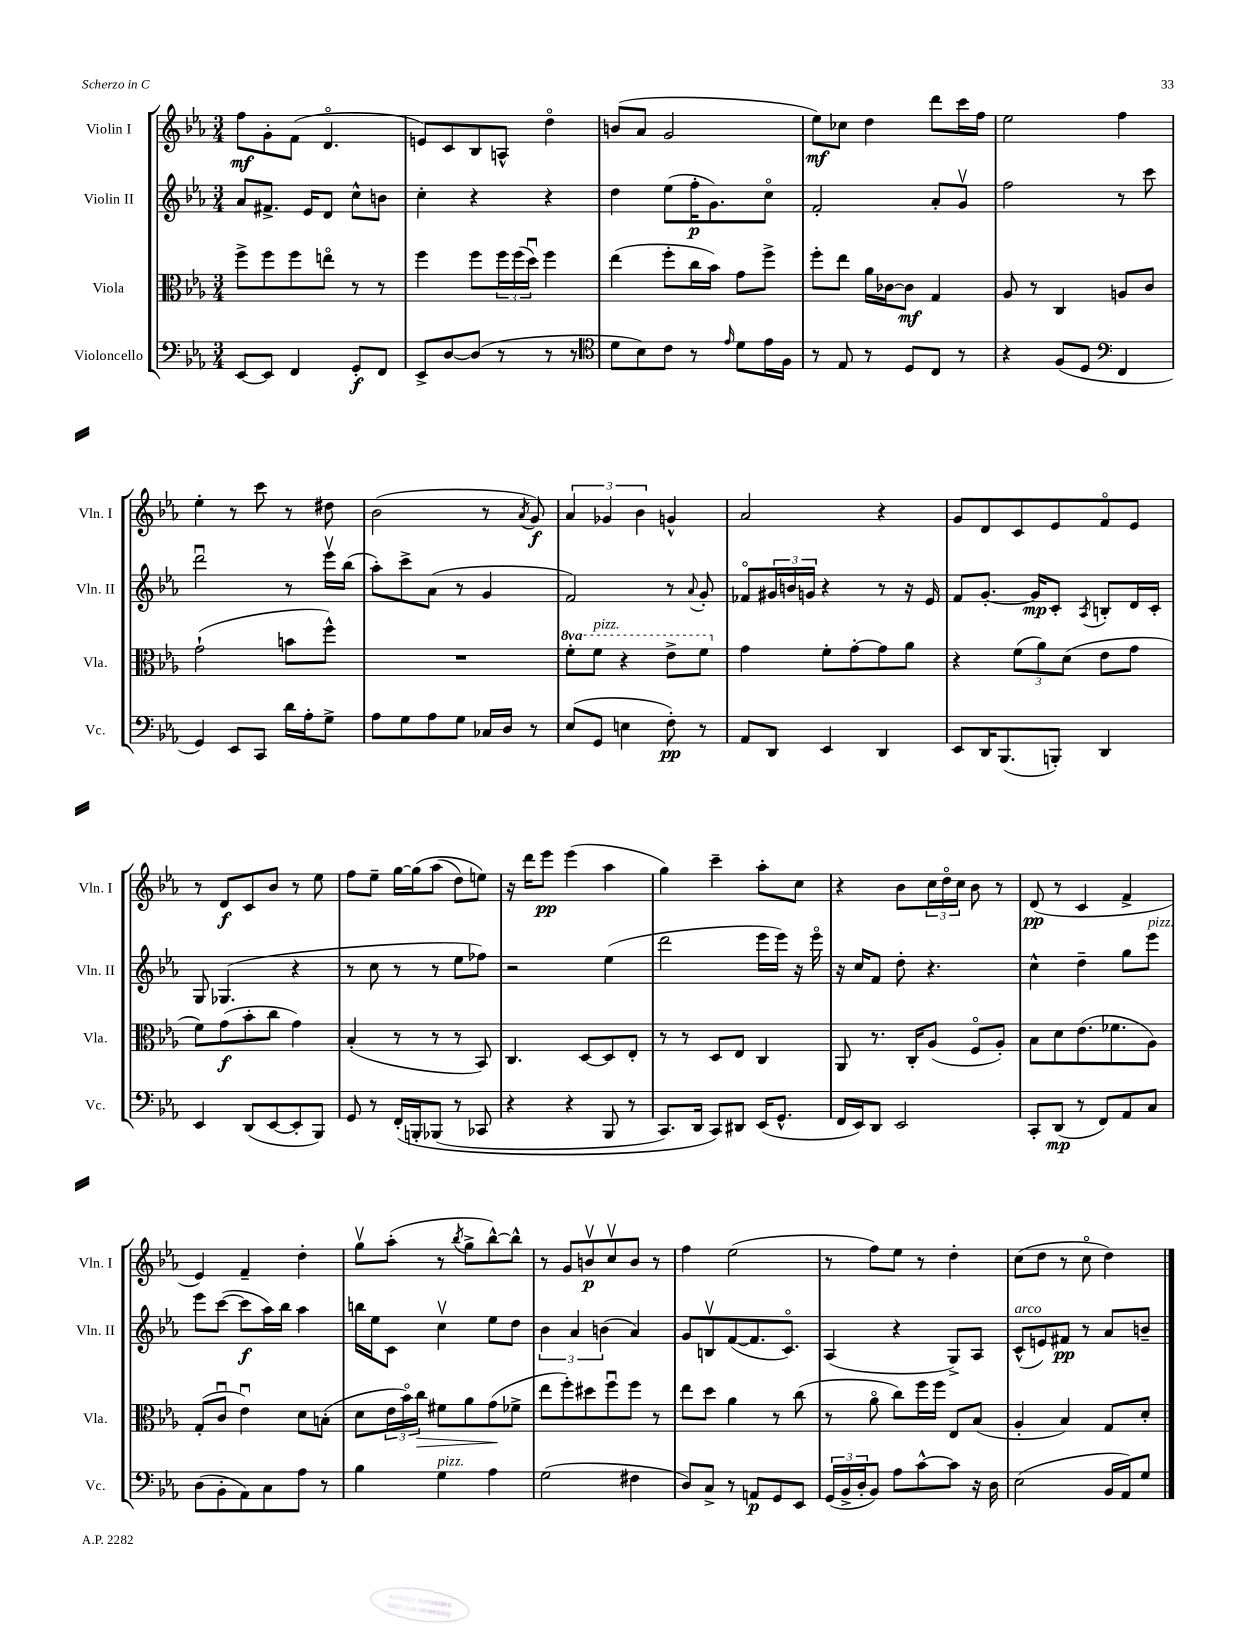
<<
\new StaffGroup <<
\new Staff = "s0" \with { instrumentName = "Violin I" shortInstrumentName = "Vln. I" } {
    \clef treble \key ees \major \numericTimeSignature \time 3/4
    f''8\mf g'8-. f'8( d'4.\flageolet |
    e'8) c'8 bes8 a8-^ d''4\flageolet |
    b'8( aes'8 g'2 |
    ees''8\mf) ces''8 d''4 d'''8 c'''16 f''16 |
    ees''2 f''4 |
    ees''4-. r8 c'''8 r8 dis''8 |
    bes'2( r8 \acciaccatura { aes'8 } g'8\f) |
    \tuplet 3/2 { aes'4 ges'4 bes'4 } g'4-^ |
    aes'2 r4 |
    g'8 d'8 c'8 ees'8 f'8\flageolet ees'8 |
    r8 d'8\f c'8 bes'8 r8 ees''8 |
    f''8 ees''8-- g''16~ g''16\( aes''8( d''8) e''8\) |
    r16 d'''16 ees'''8\pp ees'''4( aes''4 |
    g''4) c'''4-- aes''8-. c''8 |
    r4 bes'8 \tuplet 3/2 { c''16 d''16\flageolet c''16 } bes'8 r8 |
    d'8\pp( r8 c'4 f'4-> |
    ees'4) f'4-- d''4-. |
    g''8\upbow aes''8-.( r8 \acciaccatura { bes''8 } g''8-> bes''8~-^) bes''8-^ |
    r8 g'8 b'8\upbow\p c''8\upbow b'8 r8 |
    f''4 ees''2( |
    r8 f''8) ees''8 r8 d''4-. |
    c''8( d''8 r8 c''8\flageolet d''4) \bar "|." |
}
\new Staff = "s1" \with { instrumentName = "Violin II" shortInstrumentName = "Vln. II" } {
    \clef treble \key ees \major \numericTimeSignature \time 3/4
    aes'8 fis'8.-> ees'16 d'8 c''8-^ b'8 |
    c''4-. r4 r4 |
    d''4 ees''8( f''16-.\p g'8.) c''8\flageolet |
    f'2-. aes'8-. g'8\upbow |
    f''2 r8 c'''8 |
    d'''2\downbow r8 ees'''16\upbow bes''16( |
    aes''8-.) c'''8-> aes'8( r8 g'4 |
    f'2) r8 \appoggiatura { aes'8 } g'8-. |
    fes'8\flageolet \tuplet 3/2 { gis'16 b'16 g'16 } r4 r8 r16 ees'16 |
    f'8 g'8.~-. g'16\mp c'8-. \acciaccatura { aes8 } b8-. d'16 c'16-. |
    g8 ges4.( r4 |
    r8 c''8 r8 r8 ees''8 fes''8) |
    r2 ees''4( |
    d'''2 ees'''16 ees'''16) r16 ees'''16\flageolet |
    r16 c''16 f'8 d''8-. r4. |
    c''4-^ d''4-- g''8 ees'''8^\markup { \italic "pizz." } |
    ees'''8 c'''8~( c'''8\f aes''16) bes''16 aes''4 |
    b''16 ees''16 c'8 c''4\upbow ees''8 d''8 |
    \tuplet 3/2 { bes'4 aes'4 b'4( } aes'4) |
    g'8 b8\upbow f'8~( f'8. c'8.\flageolet) |
    aes4( r4 g8->) aes8 |
    c'8-^^\markup { \italic "arco" }( e'8) fis'8\pp r8 aes'8 b'8-- \bar "|." |
}
\new Staff = "s2" \with { instrumentName = "Viola" shortInstrumentName = "Vla." } {
    \clef alto \key ees \major \numericTimeSignature \time 3/4 \set Staff.ottavationMarkups = #ottavation-simple-ordinals
    f''8-> f''8 f''8 e''8\flageolet r8 r8 |
    f''4 f''8 \tuplet 3/2 { f''16 f''16( d''16\downbow) } f''4 |
    ees''4( f''8-. c''16 bes'16) g'8 f''8-> |
    f''8-. ees''8 aes'16 ces'16~ ces'8\mf g4 |
    aes8 r8 c4 a8 c'8 |
    g'2-!( b'8 f''8-^) |
    R2. |
    \ottava #1 f''8-. f''8^\markup { \italic "pizz." } r4 ees''8-> f''8 \ottava #0 |
    g'4 f'8-. g'8~-. g'8 aes'8 |
    r4 \tuplet 3/2 { f'8( aes'8) d'8( } ees'8 g'8 |
    f'8) g'8\f( bes'8-. c''8 g'4) |
    bes4-.( r8 r8 r8 bes,8) |
    c4. d8~ d8 ees8-. |
    r8 r8 d8 ees8 c4 |
    aes,8 r8. c16-. aes8( f8\flageolet aes8-.) |
    bes8 d'8 ees'8.( fes'8. aes8) |
    g8-.( c'8\downbow ees'4\downbow) d'8 b8-.( |
    d'8 \tuplet 3/2 { ees'16 bes'16\flageolet) c''16\> } fis'8 aes'8 g'8\!( fes'8-> |
    ees''8 f''8-.) dis''8 f''8\downbow f''8 r8 |
    ees''8 d''8 aes'4 r8 c''8( |
    r8 aes'8\flageolet c''8) f''16 f''16 ees8 bes8( |
    aes4-. bes4) g8 d'8-. \bar "|." |
}
\new Staff = "s3" \with { instrumentName = "Violoncello" shortInstrumentName = "Vc." } {
    \clef bass \key ees \major \numericTimeSignature \time 3/4
    ees,8~ ees,8 f,4 g,8-.\f f,8 |
    ees,8-> d8~ d8( r8 r8 r8 |
    \clef tenor d'8 bes8) c'8 r8 \grace { ees'16 } d'8 ees'16 f16 |
    r8 ees8 r8 d8 c8 r8 |
    r4 f8( d8 \clef bass f,4 |
    g,4) ees,8 c,8 d'16 aes16-. g8-> |
    aes8 g8 aes8 g8 ces16 d16 r8 |
    ees8( g,8 e4 f8-.\pp) r8 |
    aes,8 d,8 ees,4 d,4 |
    ees,8 d,16 bes,,8.( b,,8-.) d,4 |
    ees,4 d,8( ees,8~ ees,8-. bes,,8) |
    g,8 r8 f,16-.\( b,,16-. bes,,8( r8 ces,8 |
    r4 r4 bes,,8 r8 |
    c,8.) d,16 c,8\) dis,8 ees,16( g,8.-^ |
    f,16 ees,16) d,8 ees,2 |
    c,8-. d,8\mp( r8 f,8) aes,8 c8 |
    d8( bes,8-. aes,8) c8 aes8 r8 |
    bes4 g4^\markup { \italic "pizz." } aes4 |
    g2( fis4 |
    d8) c8-> r8 a,8\p g,8 ees,8 |
    \tuplet 3/2 { g,16( bes,16-> d16-. } bes,8) aes8 c'8~-^ c'8 r16 d16 |
    ees2( bes,16 aes,16) g8 \bar "|." |
}
>>
>>
\layout { \context { \Score \remove "Bar_number_engraver" } }
